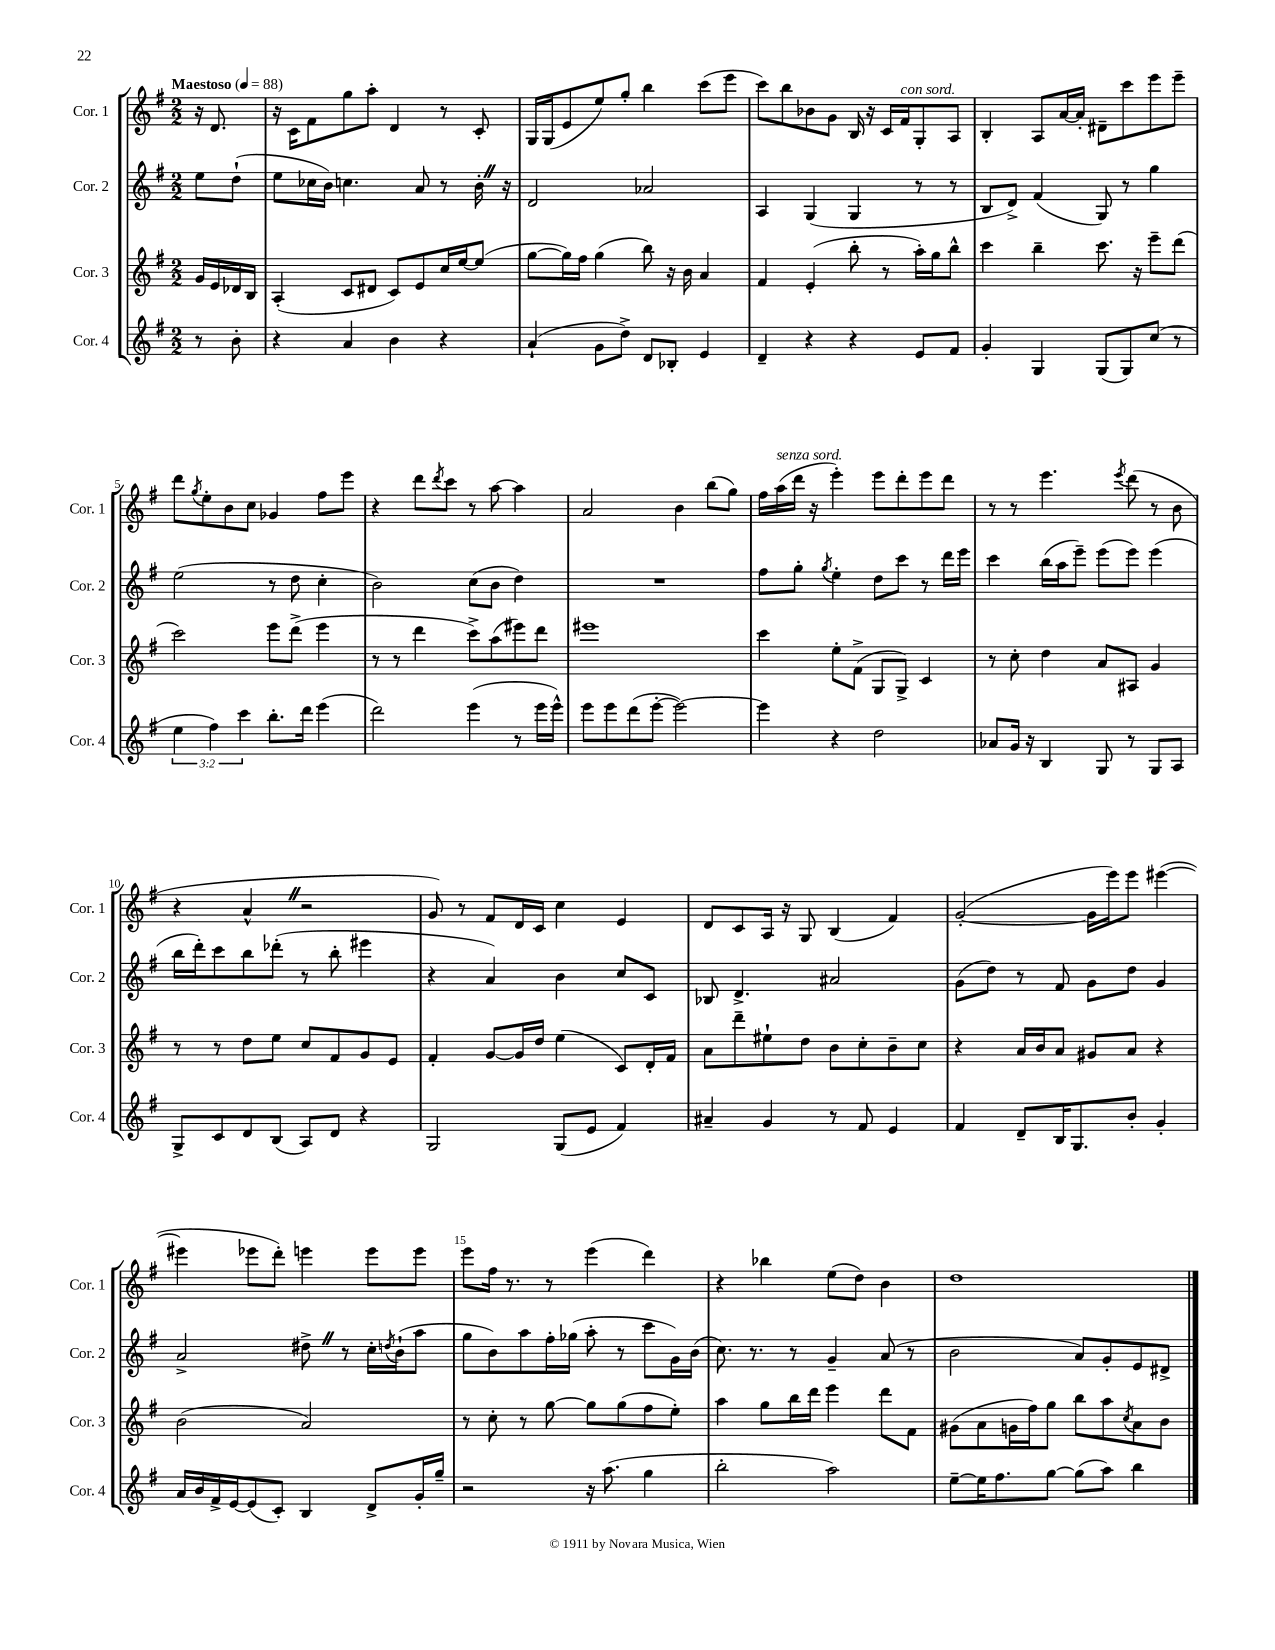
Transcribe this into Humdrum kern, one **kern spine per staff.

**kern	**kern	**kern	**kern
*part4	*part3	*part2	*part1
*staff4	*staff3	*staff2	*staff1
*I"Cor. 4	*I"Cor. 3	*I"Cor. 2	*I"Cor. 1
*I'Cor. 4	*I'Cor. 3	*I'Cor. 2	*I'Cor. 1
*clefG2	*clefG2	*clefG2	*clefG2
*k[f#]	*k[f#]	*k[f#]	*k[f#]
*M2/2	*M2/2	*M2/2	*M2/2
*MM88	*MM88	*MM88	*MM88
=	=	=	=
!	!	!	!LO:TX:a:B:t=Maestoso
8r	16g/LL	8ee\L	16r
.	16e/	.	8.d/
8b'\	16d-X/	(8dd`\J	.
.	16B/JJ	.	.
=1	=1	=1	=1
4r	(4A'/	8ee\L	16r
.	.	.	16c\KL
.	.	16cc-X\L	8f#\
.	.	16b\JJ)	.
4a/	8c/L	4.ccn\	8gg\
.	8d#X/J	.	8aa'\J
4b\	8c/L)	.	4d/
.	8e/	8a/	.
4r	16cc/L	8r	8r
.	[16ee/J	.	.
.	(8ee/J]	16b'Z\	8c'/
.	.	16r	.
=2	=2	=2	=2
(4a`/	[8gg\L	2d/	16G/LL
.	.	.	(16G/J
.	16gg\L])	.	8e/
.	16ff#\JJ	.	.
8g\L	(4gg\	.	8ee/)
8dd^\J)	.	.	8gg'/J
8d/L	8bb\)	2a-X/	4bb\
8B-X'/J	16r	.	.
.	16b\	.	.
4e/	4a/	.	(8ccc\L
.	.	.	8eee\J
=3	=3	=3	=3
4d~/	4f#/	4A/	8ccc\L)
.	.	.	8bb\
4r	(4e'/	(4G/	8b-X\
.	.	.	8g\J
4r	8bb'\	4G/	16B/
.	.	.	16r
.	8r	.	16c/LL
!	!	!	!LO:TX:a:i:t=con sord.
.	.	.	16f#/J
8e/L	16aa'\LL)	8r	8G'/
.	16gg\J	.	.
8f#/J	8bb^^\J	8r	8A/J
=4	=4	=4	=4
4g'/	4ccc\	8B/L	4B'/
.	.	8d^/J)	.
4G/	4bb~\	(4f#/	8A/L
.	.	.	[16a/L
.	.	.	16a'/JJ]
(8G/L	8.ccc\	8G/)	8d#X~\L
8G/)	.	8r	8ccc\
.	16r	.	.
(8cc/J	8eee~\L	4gg\	8eee\
8r	(8ddd\J	.	8eee~\J
!!LO:LB:g=z
=5	=5	=5	=5
6ee\	2ccc\)	(2ee\	8ddd\L
.	.	.	8qgg/
.	.	.	8ee'\
6ff#\)	.	.	.
.	.	.	8b\
6ccc\	.	.	.
.	.	.	8cc\J
8.bb'\L	8eee\L	8r	4g-X/
.	(8ddd^\J	8dd\	.
16ddd\Jk	.	.	.
(4eee\	4eee\	4cc'\	8ff#\L
.	.	.	8eee\J
=6	=6	=6	=6
2ddd\)	8r	2b\)	4r
.	8r	.	.
.	4ddd\	.	8ddd\L
.	.	.	8qddd/
.	.	.	8ccc\J
(4eee\	8ccc^\L)	(8cc\L	8r
.	(8aa\	8b\J	[8aa\
8r	8eee#X\)	4dd\)	4aa\]
16eee\LL	8ddd\J	.	.
16eee^^\JJ)	.	.	.
=7	=7	=7	=7
8eee\L	1eee#X	1r	2a/
8eee\	.	.	.
(8ddd\	.	.	.
[8eee'\J	.	.	.
2eee\_)	.	.	4b\
.	.	.	(8bb\L
.	.	.	8gg\J)
=8	=8	=8	=8
4eee\]	4ccc\	8ff#\L	16ff#\LL
!	!	!	!LO:TX:a:i:t=senza sord.
.	.	.	(16aa\
.	.	8gg'\J	16ddd\JJ
.	.	.	16r
.	.	8qgg/	.
4r	8ee'\L	4ee'\	4eee'\)
.	(8f#^\J	.	.
2dd\	8G/L	8dd\L	8eee\L
.	8G^/J)	8ccc\J	8ddd'\
.	4c/	8r	8eee\
.	.	16ddd\LL	8ddd\J
.	.	16eee\JJ	.
=9	=9	=9	=9
8a-X/L	8r	4ccc\	8r
16g/Jk	8cc'\	.	8r
16r	.	.	.
4B/	4dd\	(16bb\LL	4.eee\
.	.	16aa\J	.
.	.	8eee~\J)	.
8G/	8a/L	(8eee\L	.
.	.	.	8qeee/
8r	8A#X/J	8eee\J)	(8ddd\
8G/L	4g/	(4eee\	8r
8A/J	.	.	8b\
!!LO:LB:g=z
=10	=10	=10	=10
8G^/L	8r	16bb\LL	4r
.	.	16ddd'\J)	.
8c/	8r	8ccc\	.
8d/	8dd\L	8bb\	4a^^Z/
(8B/J	8ee\J	(8ddd-X'\J	.
8A/L)	8cc/L	8r	2r
8d/J	8f#/	8bb'\	.
4r	8g/	4eee#X\	.
.	8e/J	.	.
=11	=11	=11	=11
2G/	4f#'/	4r	8g/)
.	.	.	8r
.	[8g/L	4a/)	8f#/L
.	16g/L]	.	16d/L
.	16dd/JJ	.	16c/JJ
(8G/L	(4ee\	4b\	4cc\
8e/J	.	.	.
4f#/)	8c/L)	8cc/L	4e/
.	16d'/L	8c/J	.
.	16f#/JJ	.	.
=12	=12	=12	=12
4a#X~/	8a\L	8B-X/	8d/L
.	8ddd~\	4.d^/	8c/
4g/	8ee#X`\	.	16A/Jk
.	.	.	16r
.	8dd\J	.	8G/
8r	8b\L	2a#X/	(4B/
8f#/	8cc'\	.	.
4e/	8b~\	.	4f#/)
.	8cc\J	.	.
=13	=13	=13	=13
4f#/	4r	(8g\L	([2g'/
.	.	8dd\J)	.
8d~/L	16a/LL	8r	.
.	16b/J	.	.
16B/K	8a/J	8f#/	.
8.G/	.	.	.
.	8g#X/L	8g\L	16g\LL]
.	.	.	16eee\J)
8b'/J	8a/J	8dd\J	8eee\J
4g'/	4r	4g/	([4eee#X\
!!LO:LB:g=z
=14	=14	=14	=14
16a/LL	(2b\	2a^/	4eee#X\]
16b/	.	.	.
16f#^/	.	.	.
[16e/J	.	.	.
(8e/]	.	.	8eee-X\L
8c'/J)	.	.	8ddd'\J)
4B/	2a/)	8dd#X^Z\	4eeen\
.	.	8r	.
8d^/L	.	16cc'\LL	8eee\L
.	.	8qddn/	.
.	.	(16b`\J	.
16g'/L	.	8aa\J	8eee\J
16gg~/JJ	.	.	.
=15	=15	=15	=15
2r	8r	8gg\L	8eee\L
.	8cc'\	8b\)	16ff#\Jk
.	.	.	8.r
.	8r	8aa\	.
.	[8gg\	16ff#'\L	8r
.	.	(16gg-X\JJ	.
16r	8gg\L]	8aa'\	(4eee\
(8.aa\	.	.	.
.	(8gg\	8r	.
4gg\	8ff#\	8ccc\L	4ddd\)
.	8ee'\J)	16g\L)	.
.	.	(16b\JJ	.
=16	=16	=16	=16
2bb'\	4aa\	8.cc\)	4r
.	.	8.r	.
.	8gg\L	.	4bb-X\
.	16bb\L	8r	.
.	16ddd\JJ	.	.
2aa\)	4eee\	4g~/	(8ee\L
.	.	.	8dd\J)
.	8ddd\L	(8a/	4b\
.	8f#\J	8r	.
=17	=17	=17	=17
[8ee~\L	(8g#X\L	2b\	1dd
16ee\K]	8a\	.	.
8.ff#\	.	.	.
.	16gn\L	.	.
.	16ff#\J)	.	.
[8gg\J	8gg\J	.	.
(8gg\L]	8bb\L	8a/L)	.
8aa\J)	8aa\	8g'/	.
.	8qcc/	.	.
4bb\	8a\	8e/	.
.	8b\J	8d#X^/J	.
==	==	==	==
*-	*-	*-	*-
